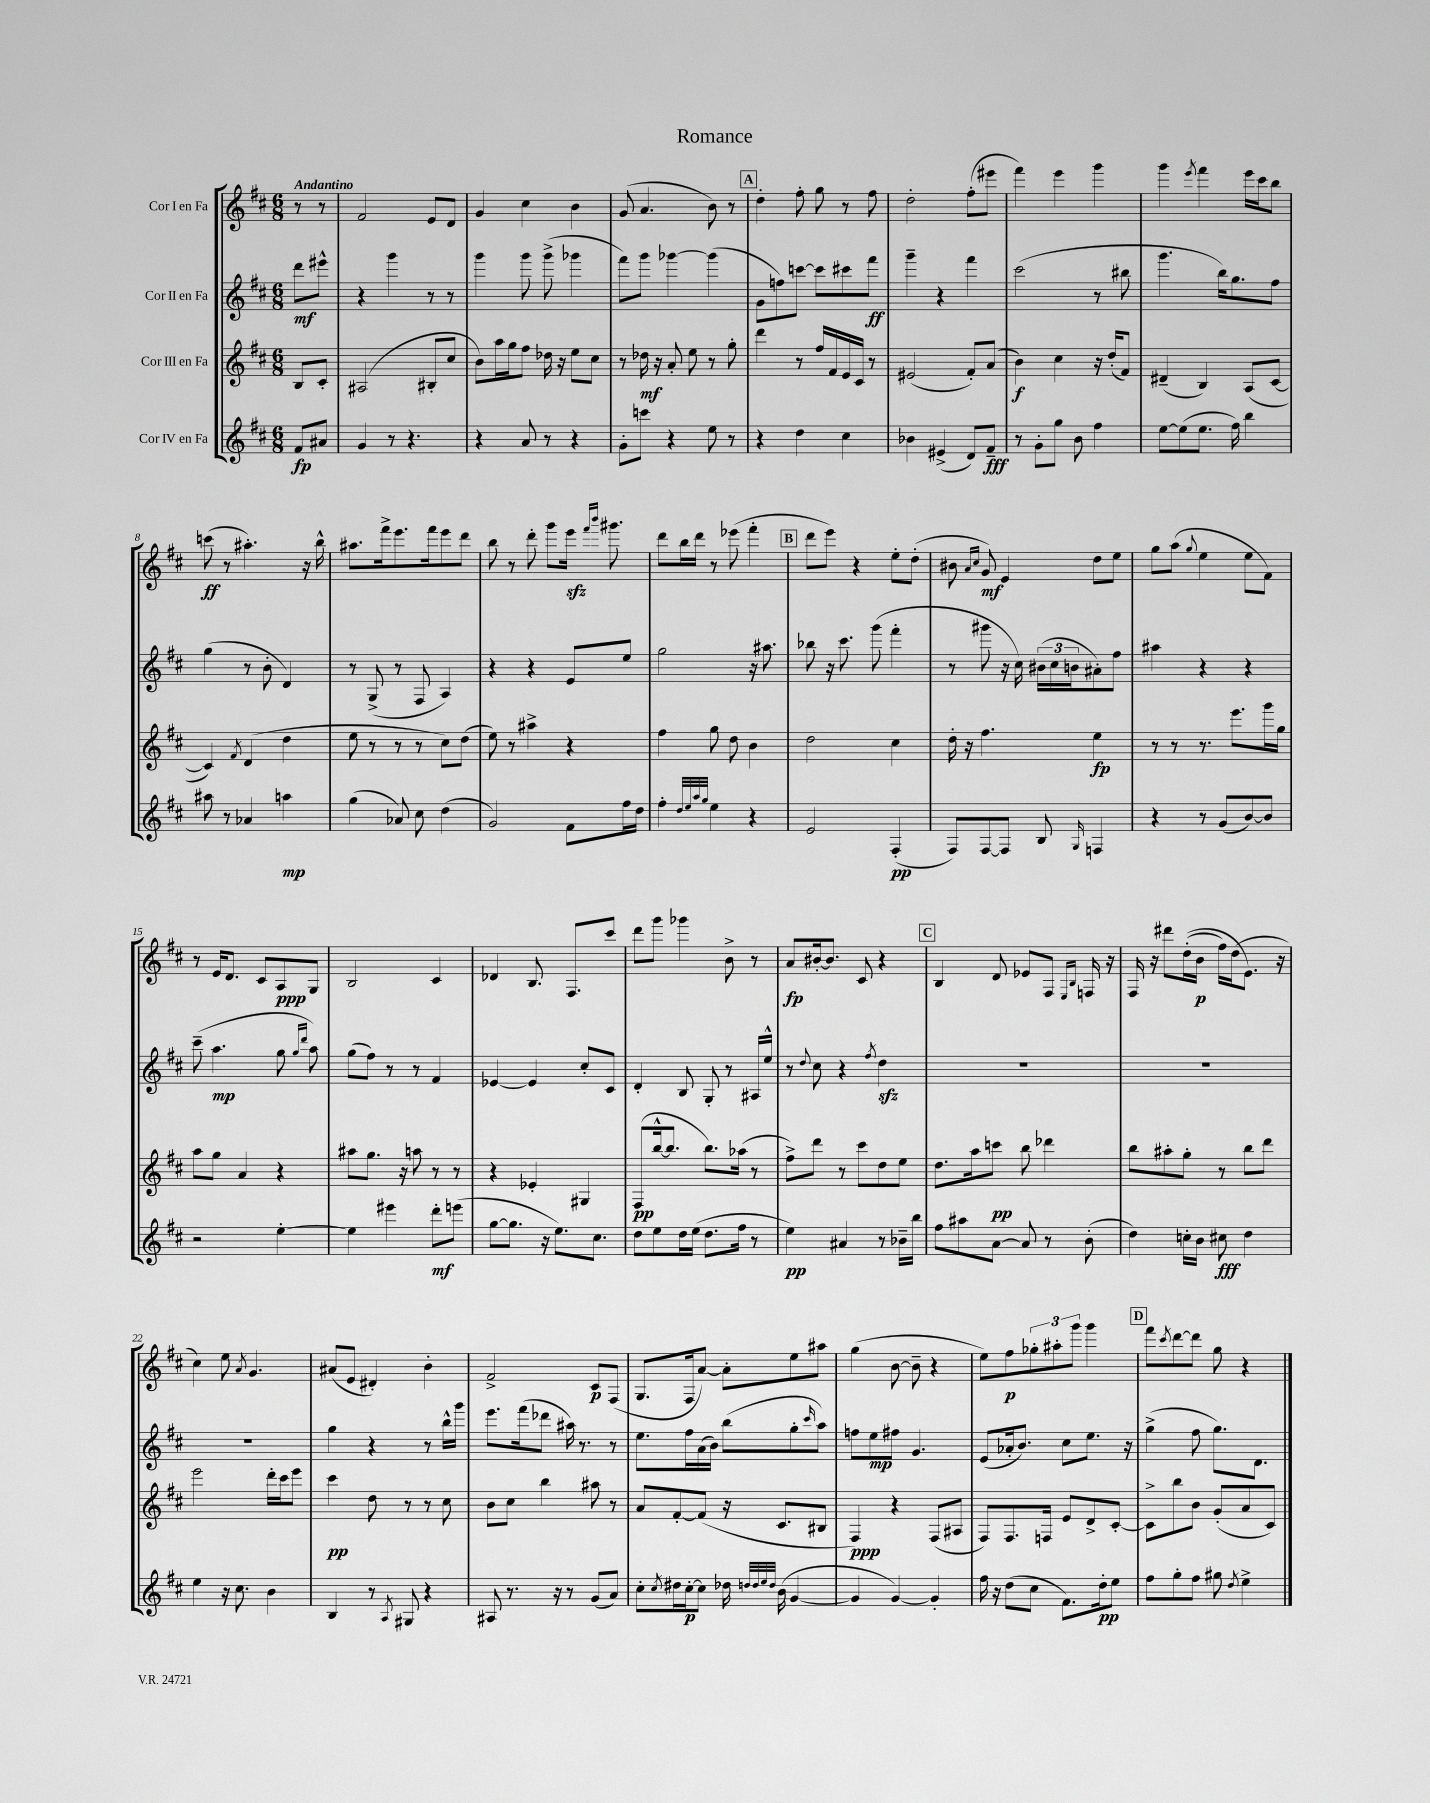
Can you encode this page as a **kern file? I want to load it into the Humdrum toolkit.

**kern	**kern	**kern	**kern
*staff4	*staff3	*staff2	*staff1
*clefG2	*clefG2	*clefG2	*clefG2
*k[f#c#]	*k[f#c#]	*k[f#c#]	*k[f#c#]
*M6/8	*M6/8	*M6/8	*M6/8
8f#/L	8B/L	8ddd\L	8r
8a#/J	8c#'/J	8eee#^^\J	8r
=	=	=	=
4g/	(2A#/	4r	2f#/
8r	.	4ggg\	.
4.r	.	.	.
.	8B#'/L	8r	8e/L
.	8cc#/J	8r	8d/J
=	=	=	=
4r	8b\L)	4ggg\	4g/
.	16aa\L	.	.
.	16gg\J	.	.
8a/	8ff#\J	8ggg\	4cc#\
8r	16dd-\	(8ggg^\	.
.	16r	.	.
4r	8ee\L	4ggg-\	4b\
.	8cc#\J	.	.
=	=	=	=
8g'\L	8r	8fff#\L)	(8g/
8ccc\J	16dd-\	8ggg\J	4.a/
.	16r	.	.
4r	8a'/	[4ggg-\	.
.	8ee\	.	.
8ee\	8r	(4ggg-\]	8b\)
8r	8gg'\	.	8r
=	=	=	=
4r	4ddd\	8g\L	4dd'\
.	.	8ff\)	.
4dd\	8r	[8ccc\J	8ff#'\
.	16ff#/LL	8ccc\]L	8gg\
.	16f#/	.	.
4cc#\	16e/	8ccc#\	8r
.	16c#/JJ	.	.
.	8r	8fff#\J	8ff#\
=	=	=	=
4b-\	(2e#/	4ggg~\	2dd'\
(4e#^/	.	4r	.
8d/L)	8f#'/L)	4fff#\	(8ff#'\L
8f#~/J	(8a/J	.	8eee#\J
=	=	=	=
8r	4b\)	(2ccc#\	4fff#\)
8g'\L	.	.	.
8gg\J	4cc#\	.	4eee\
8b\	.	.	.
4ff#\	16r	8r	4ggg\
.	(16dd'/LK	.	.
.	8f#/J)	8bb#\	.
=	=	=	=
[8ee\L	(4d#~/	4.ggg\	4ggg\
(8ee\]	.	.	.
.	.	.	8qeee/
8.ee\J	4B/)	.	4fff#\
.	.	16bb\LK)	.
16ff#\)	.	8.gg\	.
4bb\	(8A/L	.	16eee\LL
.	.	.	16ccc#\J
.	[8c#/J	8ff#\J	8bb\J
=	=	=	=
8aa#\	4c#/])	(4gg\	(8ccc\
8r	.	.	8r
.	8qf#/	.	.
4a-/	(4d/	8r	4.aa#'\)
.	.	8b'\	.
4aa\	4dd\	4d/)	.
.	.	.	16r
.	.	.	16bb^^\
=	=	=	=
(4gg\	8ee\	8r	8.aa#\L
.	8r	(8G^/	.
.	.	.	16fff#^\k
8a-/)	8r	8r	8.eee\
8cc#\	8r	8F#/	.
.	.	.	16fff#\k
(4dd\	8cc#\L)	4A/)	8eee\
.	(8dd\J	.	8ddd\J
=	=	=	=
2g/)	8ee\)	4r	8bb\
.	8r	.	8r
.	4aa#^\	4r	8ddd'\
.	.	.	8ggg\L
8f#\L	4r	8e/L	16eee\Jk
.	.	.	16qqfff#/LL
.	.	.	16qqbbb/JJ
.	.	.	8.ggg#\
16ff#\L	.	8ee/J	.
16dd\JJ	.	.	.
=	=	=	=
4ff#'\	4ff#\	2gg\	8ddd\L
.	.	.	16bb\L
.	.	.	16ddd\JJ
32qqdd/LLL	.	.	.
32qqee/	.	.	.
32qqaa/	.	.	.
32qqgg/JJJ	.	.	.
4ee\	8gg\	.	8r
.	8dd\	.	(8eee-\
4r	4b\	16r	4fff#'\
.	.	8.aa#\	.
=	=	=	=
2e/	2dd\	8bb-\	8ddd\L
.	.	16r	8eee\J)
.	.	8.ccc#\	.
.	.	.	4r
.	.	(8ggg\	.
(4F#'/	4cc#\	4fff#'\	8ee'\L
.	.	.	(8dd'\J
=	=	=	=
8F#/L)	16dd'\	8r	8b#\
.	16r	.	.
.	.	.	16qqa/LL
.	.	.	16qqcc#/JJ
[8F#/	4.ff#\	8ggg#\	8g/)
8F#/]J	.	16r	4e/
.	.	16cc#\)	.
8B/	.	(24b#\LL	.
.	.	24cc#\	.
.	.	24b\J	.
16qqG/	.	.	.
4F/	4ee\	8a#'\)	8dd\L
.	.	8ff#\J	8ee\J
=	=	=	=
4r	8r	4aa#\	8gg\L
.	8r	.	(8aa\J
.	.	.	8qqgg/
8r	8.r	4r	4ee\
(8g/L	.	.	.
.	8.eee\L	.	.
[8b/)	.	4r	8ee\L
8b/]J	16ggg\L	.	8f#\J)
.	16gg\JJ	.	.
=	=	=	=
2r	8aa\L	(8ccc#~\	8r
.	8gg\J	4.aa\	16e/LK
.	.	.	8.d/J
.	4a/	.	.
.	.	.	8c#/L
[4ee'\	4r	8gg\	8A/
.	.	16qqgg/LL	.
.	.	16qqddd/JJ	.
.	.	8aa\)	8G/J
=	=	=	=
4ee\]	8aa#\L	(8gg\L	2B/
.	8.gg\J	8ff#\J)	.
4eee#\	.	8r	.
.	16r	.	.
.	8aa\	8r	.
8ddd'\L	8r	4f#/	4c#/
(8eee\J	8r	.	.
=	=	=	=
[8gg\L	4r	[4e-/	4d-/
8.gg\]J	.	.	.
.	4e-'/	4e-/]	8.B/
16r	.	.	.
8.ee\L)	.	.	.
.	.	.	8.F#/L
.	4G#/	8cc#'/L	.
8.cc#\J	.	.	.
.	.	8c#/J	8ccc#/J
=	=	=	=
8dd\L	(8F#/L	4d'/	8ddd\L
8ee\	[16bb^^/k	.	8ggg\J
.	8.bb/]J	.	.
16dd\L	.	8B/	4ggg-\
(16ee\JJ	.	.	.
8.dd\L	8.bb\L)	8G'/	.
.	.	8r	8b^\
16ff#\Jk	(16aa-\Jk	.	.
8r	8r	16A#/LL	8r
.	.	16ee^^/JJ	.
=	=	=	=
4ee\)	8ff#^\L)	8r	8a/L
.	.	8qqdd/	.
.	8ddd\J	8cc#\	[16b#'/k
.	.	.	8.b#/]J
4a#/	8r	4r	.
.	8ccc#\L	.	8c#/
.	.	8qff#/	.
8r	8dd\	4dd\	4r
16b-~\LL	8ee\J	.	.
16bb\JJ	.	.	.
=	=	=	=
8ff#\L	8.dd\L	2.r	4B/
8aa#\	.	.	.
.	16aa\k	.	.
[8a\J	8ccc\J	.	8d/
8a/]	8bb\	.	8e-/L
8r	4ddd-\	.	8F#/J
.	.	.	16qqE/LL
.	.	.	16qqB/JJ
(8b'\	.	.	16F/
.	.	.	16r
=	=	=	=
4dd\)	8bb\L	2.r	16F#/
.	.	.	16r
.	8aa#'\	.	8ddd#\L
16cc'\LL	8gg'\J	.	&((16dd'\L
16b\JJ	.	.	16b\JJ
8cc#\	8r	.	16ff#\LL)
.	.	.	(16dd\J
4dd\	8bb\L	.	8.e\J&)
.	8ddd\J	.	.
.	.	.	16r
=	=	=	=
4ee\	2eee\	2.r	4cc#\)
16r	.	.	8ee\
8.cc#\	.	.	.
.	.	.	8qa/
.	.	.	4.g/
4b\	16ddd'\LL	.	.
.	16ccc#\J	.	.
.	8eee\J	.	.
=	=	=	=
4B/	4ccc#\	4gg\	(8a#/L
.	.	.	8e/J
8r	8dd\	4r	4d#'/)
8qA/	.	.	.
8G#/	8r	.	.
4r	8r	8r	4b'\
.	8cc#\	16bb^^\LL	.
.	.	16ggg\JJ	.
=	=	=	=
8A#/	8b\L	8.eee\L	2f#^/
8.r	8cc#\J	.	.
.	.	(16fff#\k	.
.	4bb\	8ddd-\J	.
16r	.	.	.
8r	.	16aa#\)	.
.	.	8.r	.
(8g/L	8aa#\	.	8c#/L
8a/J)	8r	8r	(8F#/J
=	=	=	=
8cc#'\L	8a/L	8.ee\L	8.G/L
8qcc#/	.	.	.
16dd#\L	[8f#'/	.	.
[16cc#'\J	.	16ff#\L	16F#/k
8cc#\]J	(8f#/]J	(16a\	[8a/J)
.	.	16b\JJ)	.
16dd-\	16r	(8bb\L	8a'\]L
32qqdd/LLL	.	.	.
32qqdd/	.	.	.
32qqee/	.	.	.
32qqdd/JJJ	.	.	.
(16b\	8.c#/L	.	.
[4g/	.	8gg'\	8ee\
.	.	16qqccc#/	.
.	8B#/J	8aa\J)	8aa#\J
=	=	=	=
4g/]	4F#/)	8ff\L	(4gg\
.	.	8ee\	.
[4g/)	4r	8ff#\J	[8b\
.	.	4.g/	8b~\]
4g'/]	(8F#/L	.	4r
.	8A#/J	.	.
=	=	=	=
16ff#\	8F#/L)	(8e/L	8ee\L)
16r	.	.	.
(8dd\L	8.F#/	16a-'/k	8ff#\
.	.	8.b/J)	.
8cc#\J	.	.	12gg-'\
.	16F/Jk	.	.
.	.	.	12aa#'\
8.f#\L)	8e/L	8cc#\L	.
.	.	.	12ggg\J
.	8d^/	8.ee\J	4ggg\
16dd'\k	.	.	.
8ee\J	[8c#'/J	.	.
.	.	16r	.
=	=	=	=
8ff#\L	8c#^\]L	(4gg^\	8fff#\L
.	.	.	8qccc#/
8gg'\	8bb\	.	[8ddd\
8ff#\J	8b\J	8ff#\	8ddd\]J
8gg#\	(8g'/L	8.gg\L)	8gg\
8qdd/	.	.	.
4ee^\	8a/	.	4r
.	.	8.d\J	.
.	8c#/J)	.	.
==	==	==	==
*-	*-	*-	*-
